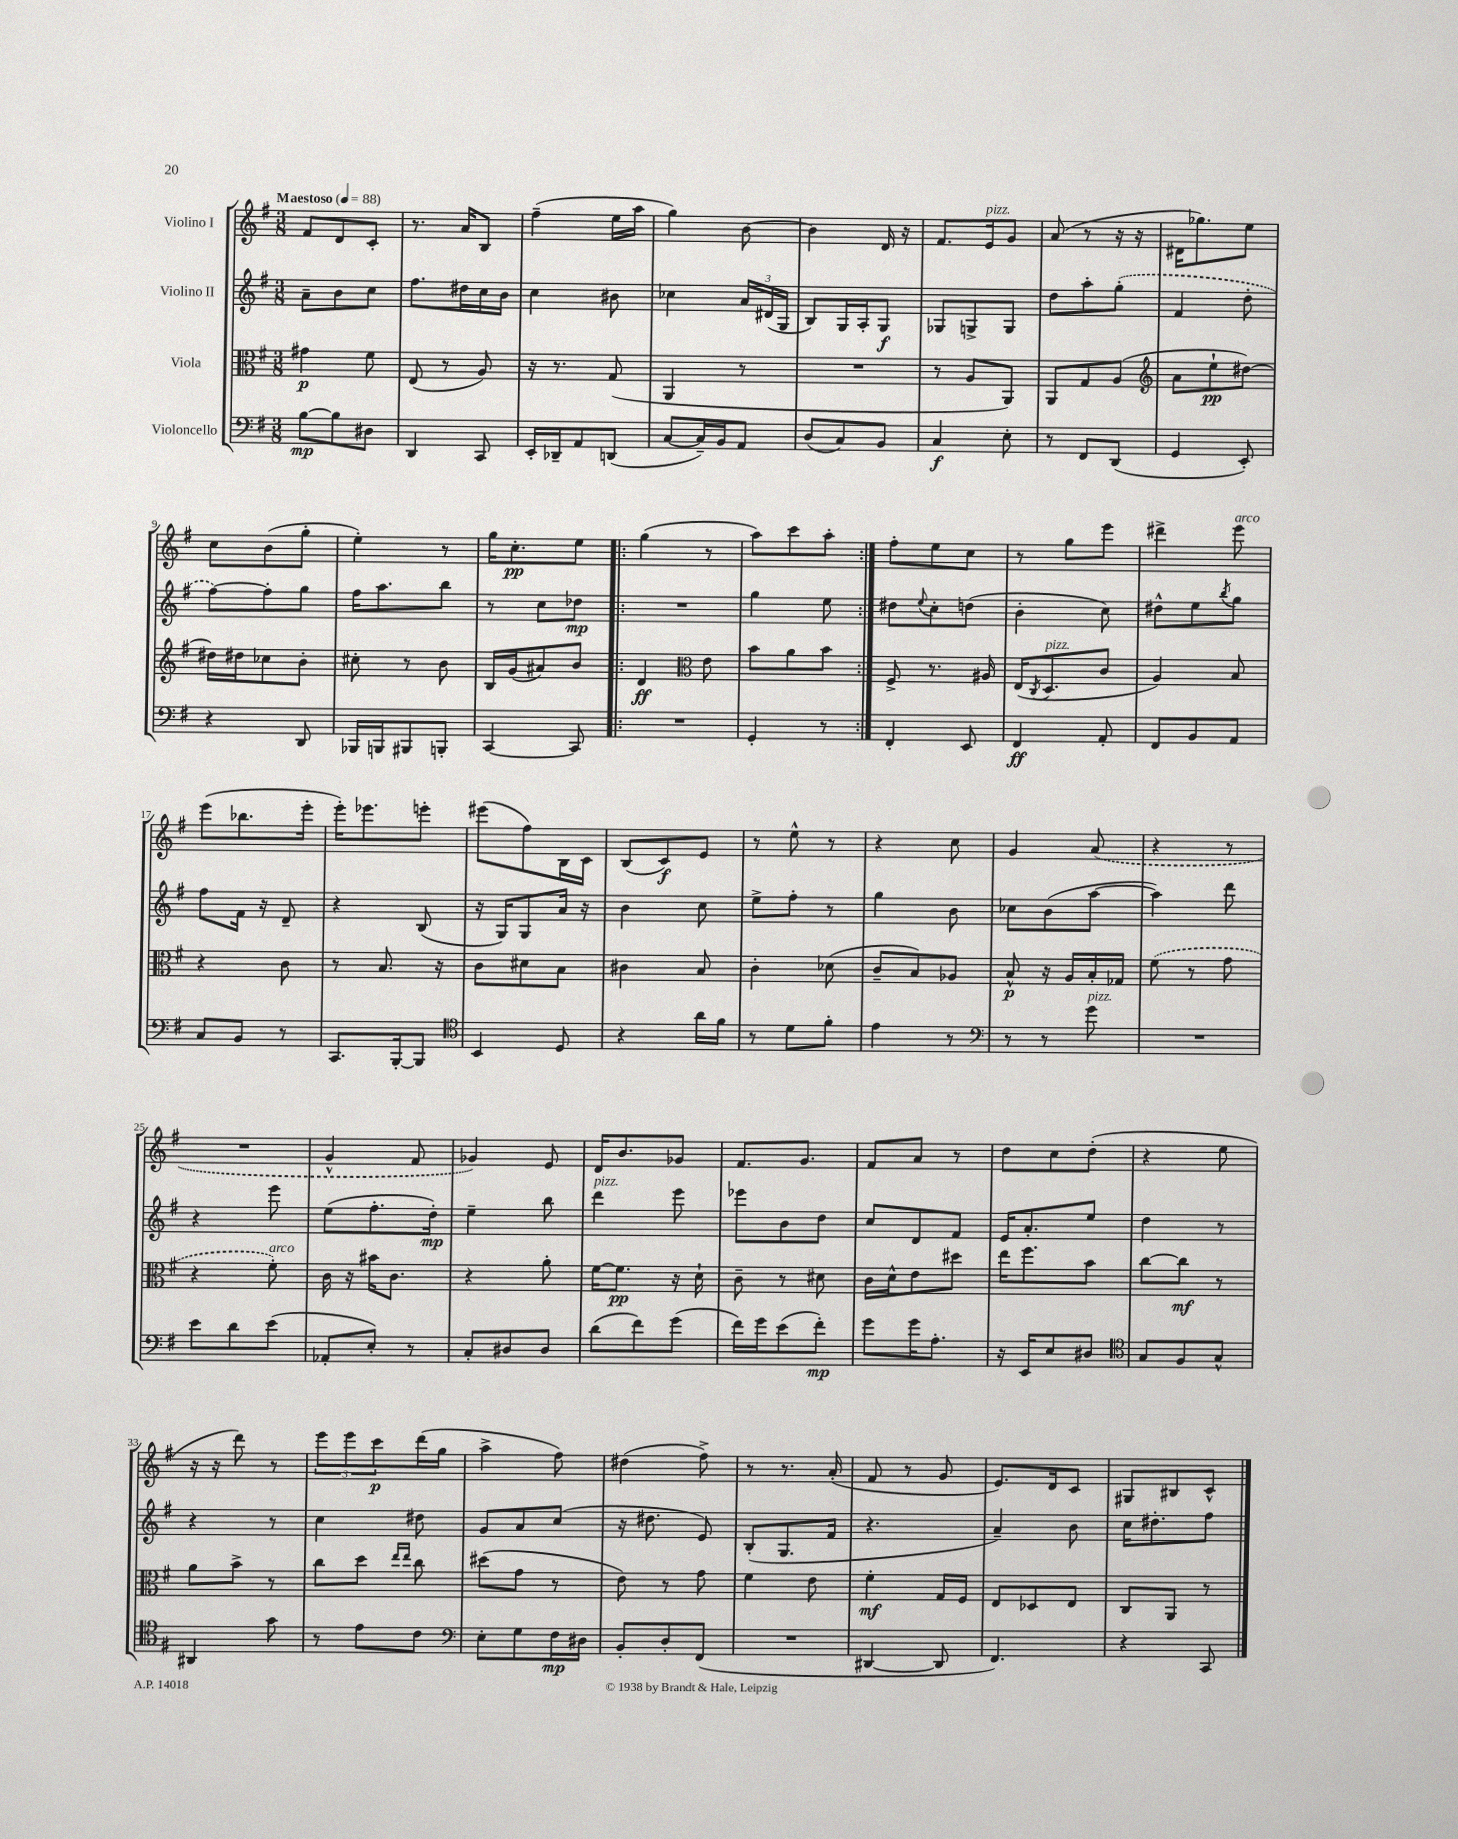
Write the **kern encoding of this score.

**kern	**kern	**kern	**kern
*staff4	*staff3	*staff2	*staff1
*clefF4	*clefC3	*clefG2	*clefG2
*k[f#]	*k[f#]	*k[f#]	*k[f#]
*M3/8	*M3/8	*M3/8	*M3/8
*MM88	*MM88	*MM88	*MM88
[8B	4g#	8a~	8f#
8B]	.	8b	8d
8D#	8f#	8cc	8c'
=	=	=	=
4DD	(8E	8.ff#	8.r
.	8r	.	.
.	.	16dd#	16a
8CC	8A)	16cc	8B
.	.	16b	.
=	=	=	=
16EE'	16r	4cc	(4ff#~
16DD-~	8.r	.	.
8AA	.	.	.
(8DD	(8G	8b#	16ee
.	.	.	16aa
=	=	=	=
[8C	4AA	4cc-	4gg)
16C~])	.	.	.
16BB	.	.	.
8AA	8r	24a	[8b
.	.	(24d#	.
.	.	24G	.
=	=	=	=
(8D	4.r	8B)	4b]
8C)	.	16G	.
.	.	16A'	.
8BB	.	8G	16d
.	.	.	16r
=	=	=	=
4C	8r	8G-	8.f#
.	8A	8G^	.
.	.	.	16e
8E'	8AA)	8G	8g
=	=	=	=
8r	8AA	8dd	(8a
8FF#	8G	8aa'	8r
(8DD	(8A	(8gg'	16r
.	.	.	16r
=	=	=	=
*	*clefG2	*	*
4GG	8a	4f#	16d#
.	.	.	8.gg-)
.	8ee`	.	.
8EE')	[8dd#)	8dd'	8ee
=	=	=	=
4r	16dd#]	[8ff#)	8cc
.	16dd#	.	.
.	8cc-	8ff#']	(8b
8DD	8b'	8gg	8gg'
=	=	=	=
16BBB-	8cc#'	16ff#	4ee')
16BBB	.	8.aa	.
8BBB#	8r	.	.
8BBB'	8b	8bb	8r
=	=	=	=
[4CC	16B	8r	16gg
.	(16g	.	8.cc'
.	8a#)	8cc	.
8CC]	8b	8dd-	8ee
=!|:	=!|:	=!|:	=!|:
4.r	4d	4.r	(4gg
*	*clefC3	*	*
.	8e	.	8r
=	=	=	=
4GG'	8b	4gg	8aa)
.	8a	.	8ccc
8r	8b	8ee	8aa'
=:|!	=:|!	=:|!	=:|!
4FF#'	8F#^	8dd#	8ff#'
.	.	8qqee	.
.	8.r	8cc'	8ee
8EE	.	(8dd	8cc
.	16A#	.	.
=	=	=	=
4FF#	(16E	4b'	8r
.	8qC	.	.
.	8.D	.	.
.	.	.	8gg
8AA'	8c	8cc)	8eee
=	=	=	=
8FF#	4A)	8dd#^^	4ddd#^
8BB	.	8ee	.
.	.	8qbb	.
8AA	8B	8gg	8eee
=	=	=	=
8C	4r	8ff#	(8eee
8BB	.	16f#	8.bb-
.	.	16r	.
8r	8c	8d~	.
.	.	.	16eee'
=	=	=	=
8.CC	8r	4r	16eee')
.	.	.	8.eee-
.	8.B	.	.
[16BBB'	.	.	.
8BBB]	.	(8B	8eee'
.	16r	.	.
=	=	=	=
*clefC4	*	*	*
4BB	8c	16r	(8eee#
.	.	16G)	.
.	8d#	8G	8ff#)
8D	8B	16a	16B
.	.	16r	16c
=	=	=	=
4r	4c#	4b	(8B
.	.	.	8c)
16a	8B	8cc	8e
16f#	.	.	.
=	=	=	=
8r	4c'	8ee^	8r
8d	.	8ff#'	8ee^^
8f#'	(8d-	8r	8r
=	=	=	=
4e	8c~	4gg	4r
.	8B)	.	.
8r	8A-	8b	8cc
=	=	=	=
*clefF4	*	*	*
8r	8B^^	8cc-	4g
8r	16r	(8b	.
.	16A	.	.
8g	16B'	[8aa	(8a
.	16G-	.	.
=	=	=	=
4.r	(8f#	4aa])	4r
.	8r	.	.
.	8g	8ddd	8r
=	=	=	=
8e	4r	4r	4.r
8d	.	.	.
(8e	8f#')	8eee	.
=	=	=	=
8AA-'	16c	(8ee	4g^^
.	16r	.	.
8E')	16b#	8.ff#'	.
.	8.c	.	.
8r	.	.	8f#
.	.	16dd')	.
=	=	=	=
8C'	4r	4ee~	4g-)
8D#	.	.	.
8D#	8a'	8bb	8e
=	=	=	=
(8d	[16f#	4ddd	16d
.	8.f#]	.	8.b
8f#)	.	.	.
(8g	16r	8eee	8g-
.	16d`	.	.
=	=	=	=
16f#)	8c~	8eee-	8.f#
16g	.	.	.
(8e	8r	8b	.
.	.	.	8.g
8f#')	8d#	8dd	.
=	=	=	=
8g	16c	8cc	8f#
.	16d^^	.	.
16g	8e	8d	8a
8.A'	.	.	.
.	8dd#	8f#	8r
=	=	=	=
16r	16ee	16e	8dd
16EE	8.ff#	8.a'	.
8E	.	.	8cc
8D#	8b	8ee	(8dd'
=	=	=	=
*clefC4	*	*	*
8G	[8cc	4dd	4r
8F#	8cc]	.	.
8G^^	8r	8r	8ee
=	=	=	=
4AA#	8a	4r	16r
.	.	.	16r
.	8b^	.	8ddd)
8g	8r	8r	8r
=	=	=	=
8r	8cc	4cc	12eee
.	.	.	12eee
8e	8dd	.	.
.	.	.	12ccc
.	16qqee	.	.
.	16qqee	.	.
8c	8cc	8dd#	(16ddd
.	.	.	16gg
=	=	=	=
*clefF4	*	*	*
8E'	(8dd#	8g	4aa^
8G	8g	8a	.
16F#	8r	(8cc	8ff#)
16D#	.	.	.
=	=	=	=
8BB'	8e)	16r	(4dd#
.	.	8.dd#	.
8D'	8r	.	.
(8FF#	8g	8e)	8ff#^)
=	=	=	=
4.r	4f#	(8B'	8r
.	.	8.G	8.r
.	8e	.	.
.	.	16f#	(16a'
=	=	=	=
[4DD#	4f#'	4.r	8f#
.	.	.	8r
8DD#]	16G	.	8g
.	16F#	.	.
=	=	=	=
4.FF#)	8E	4a~)	8.e)
.	8D-	.	.
.	.	.	16d
.	8E	8b	8c
=	=	=	=
4r	8C	16cc	8G#
.	.	8.dd#'	.
.	8AA	.	8B#
8CC	8r	8ff#	8c^^
==	==	==	==
*-	*-	*-	*-
